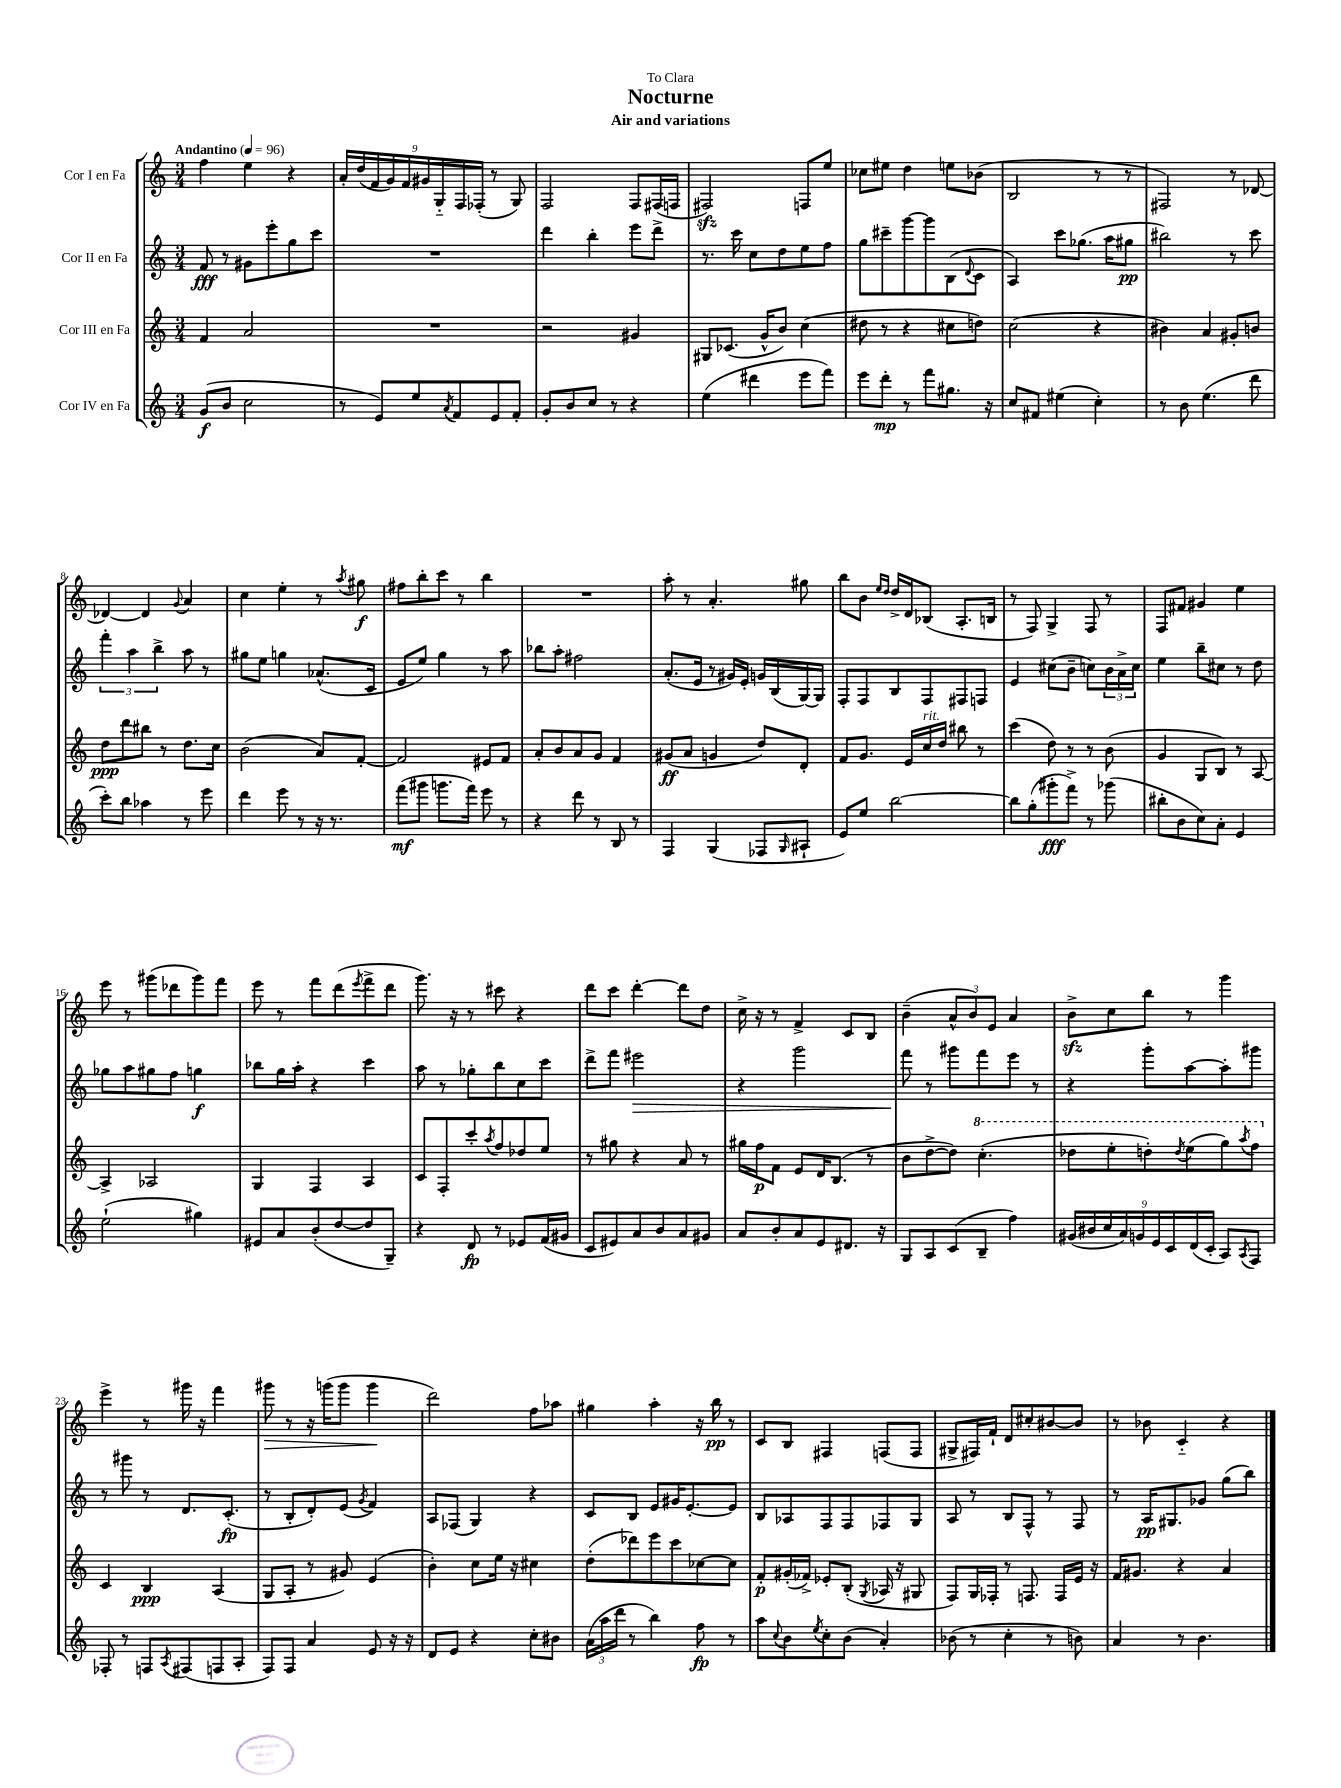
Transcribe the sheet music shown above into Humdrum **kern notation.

**kern	**kern	**kern	**kern
*staff4	*staff3	*staff2	*staff1
*clefG2	*clefG2	*clefG2	*clefG2
*k[]	*k[]	*k[]	*k[]
*M3/4	*M3/4	*M3/4	*M3/4
*MM96	*MM96	*MM96	*MM96
(8g	4f	8f	4ff
8b	.	8r	.
2cc	2a	8g#	4ee
.	.	8eee'	.
.	.	8gg	4r
.	.	8ccc	.
=	=	=	=
8r	2.r	2.r	18a'
.	.	.	(18dd
.	.	.	18f
8e)	.	.	.
.	.	.	18g)
.	.	.	18f
8ee	.	.	.
.	.	.	18g#
.	.	.	18G'~
8qa	.	.	.
8f	.	.	.
.	.	.	18F
.	.	.	(18F-'
8e	.	.	8r
8f'	.	.	8G)
=	=	=	=
8g'	2r	4ddd	2F
8b	.	.	.
8cc	.	4bb'	.
8r	.	.	.
4r	4g#	8eee	8F
.	.	8ddd^	(16F#
.	.	.	16F
=	=	=	=
(4ee	8G#	8.r	2F#)
.	(8.c-	.	.
.	.	16ccc	.
4ddd#	.	8cc	.
.	16g^^	.	.
.	8b)	8dd	.
8eee	(4cc	8ee	8F
8fff)	.	8ff	8ee
=	=	=	=
8eee	8dd#	8gg	8cc-
8ddd'	8r	8ccc#~	8ee#
8r	4r	[8ggg	4dd
8fff	.	8ggg]	.
8.gg#	8cc#	(8B	8ee
.	.	8qqd	.
.	8dd)	8c	(8b-
16r	.	.	.
=	=	=	=
8cc	(2cc	4A)	2B
8f#	.	.	.
(4ee#	.	8ccc	.
.	.	(8.gg-	.
4cc')	4r	.	8r
.	.	16aa	.
.	.	8gg#	8r
=	=	=	=
8r	4b#)	2bb#)	2F#)
8b	.	.	.
(4.ee	4a	.	.
.	8g#'	8r	8r
8ddd	8b	8ccc	[8d-
=	=	=	=
8ccc')	8dd	6fff'	4d-_
8bb	8ddd	.	.
.	.	6aa	.
4aa-	8bb#	.	4d-]
.	.	6bb^	.
.	8r	.	.
.	.	.	8qqg
8r	8.dd	8aa	4a
8eee	.	8r	.
.	16cc	.	.
=	=	=	=
4ddd	(2b	8gg#	4cc
.	.	8ee	.
8eee	.	4gg	4ee'
8r	.	.	.
16r	8a)	(8.a-^^	8r
8.r	.	.	.
.	.	.	8qaa
.	[8f'	.	8gg#
.	.	16c	.
=	=	=	=
(8fff	2f]	8e	8ff#
8ggg#	.	8ee)	8bb'
8.ggg	.	4gg	8ccc
.	.	.	8r
16fff)	.	.	.
8eee	8e#	8r	4bb
8r	8f	8aa	.
=	=	=	=
4r	8a'	8bb-	2.r
.	8b	8aa'	.
8ddd	8a	2ff#	.
8r	8g	.	.
8B	4f	.	.
8r	.	.	.
=	=	=	=
4F	(8g#	(8.a'	8aa'
.	8a	.	8r
.	.	16e	.
(4G	4g	8r	4.a'
.	.	16g#)	.
.	.	16e'	.
8F-	8dd)	16g	.
.	.	(16B	.
16qqG	.	.	.
8A#`	8d'	[16G)	8gg#
.	.	16G]	.
=	=	=	=
8e)	8f	8F'	8bb
8ee	8.g	8F	8b
.	.	.	16qqee
.	.	.	16qqdd
[2bb	.	8B	16dd^
.	16e	.	16d
.	16cc	8F	(8B-
.	16dd	.	.
.	8bb#	8F#	8.A'
.	8r	8F	.
.	.	.	16B
=	=	=	=
8bb]	(4ccc	4e	8r
(8gg'	.	.	8F)
8ggg#'	8dd)	(8cc#	4G^
8fff^)	8r	8b~	.
8r	8r	8cc)	8F
(8ggg-	(8b	24b	8r
.	.	24a^	.
.	.	24cc	.
=	=	=	=
8bb#'	4g	4ee	8F
8b	.	.	8f#
8cc)	8G	8bb~	4g#
8a'	8B)	8cc#	.
4e	8r	8r	4ee
.	[8A	8dd	.
=	=	=	=
(2ee`	4A^]	8gg-	8eee
.	.	8aa	8r
.	2A-	8gg#	(8ggg#
.	.	8ff	8ddd-
4gg#)	.	4gg	8ggg#)
.	.	.	8fff
=	=	=	=
8e#	4G	8bb-	8eee
8a	.	16gg	8r
.	.	16aa'	.
(8b'	4F	4r	8fff
[8dd	.	.	(8ddd
.	.	.	8qeee
8dd]	4A	4ccc	8fff^
8G~)	.	.	8ddd
=	=	=	=
4r	8c	8aa	8.ggg)
.	8F'	8r	.
.	.	.	16r
8d	8ccc'	8gg-'	8r
.	8qaa	.	.
8r	8ff	8bb	8ccc#
8e-	8dd-	8cc	4r
(16f	8ee	8ccc	.
16g#	.	.	.
=	=	=	=
8c	8r	8ddd^	8ddd
8e#)	8gg#	8fff	8ccc
8a	4r	2eee#	[4ddd'
8b	.	.	.
8a	8a	.	8ddd]
8g#	8r	.	8dd
=	=	=	=
8a	16gg#	4r	16cc^
.	16ff	.	16r
8b'	8f	.	8r
8a	8e	2ggg	4f^
8e	16d	.	.
.	(8.B	.	.
8.d#	.	.	8c
.	8r	.	8B
16r	.	.	.
=	=	=	=
8G	8b	8fff	(4b~
8A	[8dd^	8r	.
(8c	8dd])	8ggg#	12a^^
.	.	.	12b)
8B~	(4.ccc'	8fff	.
.	.	.	12e
4ff)	.	8eee	4a
.	.	8r	.
=	=	=	=
(18g#	8ddd-	4r	8b^
18b#	.	.	.
18cc	.	.	.
.	8eee'	.	8cc
18a)	.	.	.
18g	.	.	.
.	8ddd')	8ggg'	8bb
18e	.	.	.
18c	.	.	.
.	8qddd	.	.
.	(8eee	[8aa	8r
(18d	.	.	.
18c'	.	.	.
8A)	8ggg)	8aa']	4ggg
8qA	8qaaa	.	.
8F	8fff	8ggg#	.
=	=	=	=
8F-'	4c	8r	4eee^
8r	.	8ggg#	.
8F	4B	8r	8r
8qA	.	.	.
(8F#	.	8.d	16ggg#
.	.	.	16r
8F	(4A	.	4fff
.	.	(8.c'	.
8A'	.	.	.
=	=	=	=
8F)	8G	8r	8ggg#
8F	8A'	8B'	8r
4a	8r	8d')	16r
.	.	.	(16ggg
.	8g#)	(8e	8ggg
.	.	8qg	.
8e	(4e	4f)	4ggg
16r	.	.	.
16r	.	.	.
=	=	=	=
8d	4b')	8A	2ddd)
8e	.	(8F-	.
4r	8cc	4G)	.
.	16ee	.	.
.	16r	.	.
8cc'	4cc#	4r	8ff
8b#	.	.	8aa-
=	=	=	=
(24a	(8dd'	8c	4gg#
24aa	.	.	.
24ddd	.	.	.
8r	8ddd-)	8B	.
4bb)	8eee	8e	4aa'
.	8ccc	16g#	.
.	.	[8.e'	.
8ff	[8cc-	.	16r
.	.	.	16bb
8r	8cc-]	8e]	8r
=	=	=	=
8aa	8f'	8B	8c
8qqcc	.	.	.
8b	(16g#'	8A-	8B
.	16f-^)	.	.
8qee	.	.	.
8cc'	8e-'	8F	4F#
(8b	(8B'	8F	.
.	8qG	.	.
4a')	16A-	8F-	(8F
.	16r	.	.
.	8G#	8G	8F
=	=	=	=
(8b-	8F)	8A	8G#^
8r	16G	8r	16F#)
.	16F-'	.	16f`
4cc'	8r	8B	8d
.	8.F	8F^^	8cc#'
8r	.	8r	[8b#
.	16F	.	.
8b)	16e	8F	8b#]
.	16r	.	.
=	=	=	=
4a	16f	8r	8r
.	8.g#	.	.
.	.	16A	8b-
.	.	8.G#	.
8r	4r	.	4c'~
4.b	.	8g-	.
.	4a	(8gg	4r
.	.	8bb)	.
==	==	==	==
*-	*-	*-	*-
